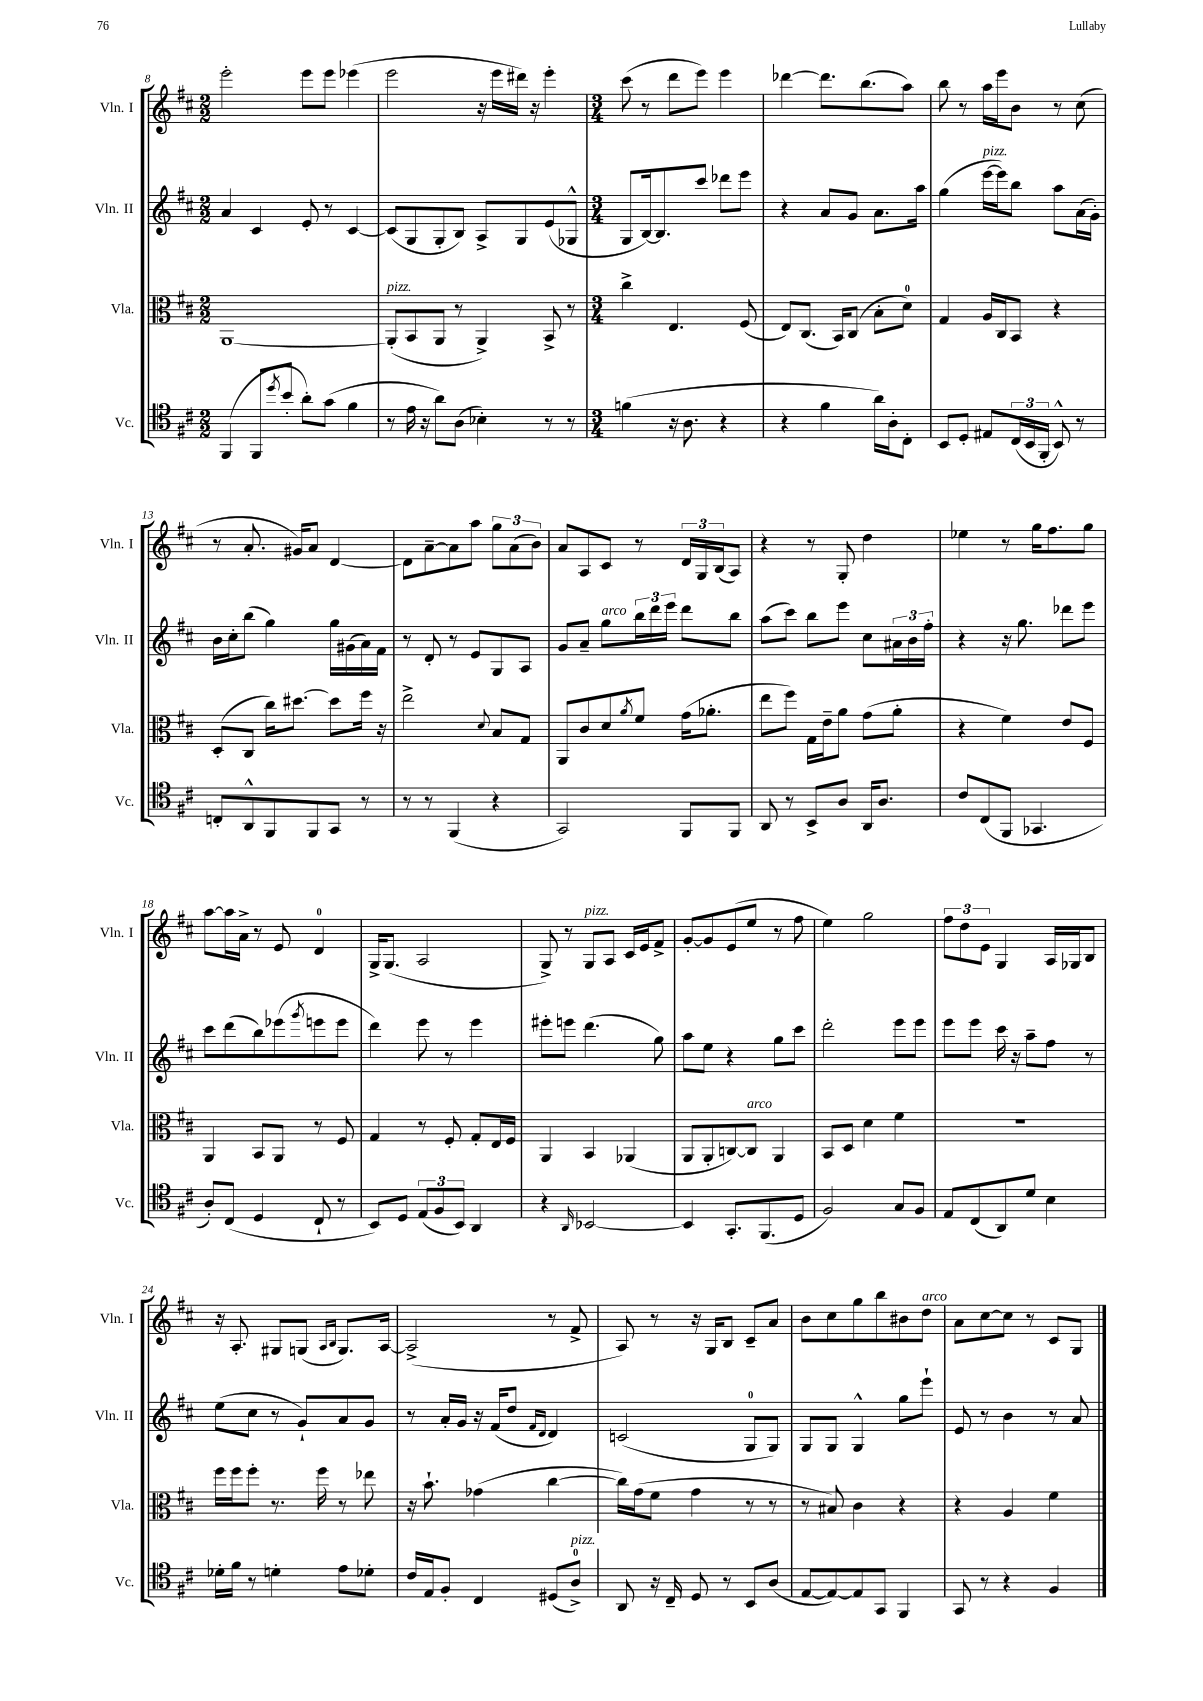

**kern	**kern	**kern	**kern
*part4	*part3	*part2	*part1
*staff4	*staff3	*staff2	*staff1
*I"Vc.	*I"Vla.	*I"Vln. II	*I"Vln. I
*I'Vc.	*I'Vla.	*I'Vln. II	*I'Vln. I
*clefC4	*clefC3	*clefG2	*clefG2
*k[f#c#]	*k[f#c#]	*k[f#c#]	*k[f#c#]
*M2/2	*M2/2	*M2/2	*M2/2
=8	=8	=8	=8
(4FF#/	[1AA	4a/	2eee'\
8FF#/L	.	4c#/	.
8qdd/	.	.	.
8b'/J	.	.	.
8a'\L)	.	8e'/	8eee\L
(8g\J	.	8r	8eee\J
4f#\	.	[4c#/	(4eee-X\
=9	=9	=9	=9
!	!LO:TX:a:i:t=pizz.	!	!
8r	(8AA'/L]	(8c#/L]	2eee\
16e\	8BB/	8G/	.
16r	.	.	.
8a\L)	8AA/J	8G'/	.
(8A\J	8r	8B/J)	.
4B-X'\)	4AA^/)	8A^/L	16r
.	.	.	16eee\LL
.	.	8G/	16ddd#X\JJ)
.	.	.	16r
8r	8BB^/	(8e/	4eee'\
8r	8r	8G-X^^/J	.
=10	=10	=10	=10
*M3/4	*M3/4	*M3/4	*M3/4
(4fn\	4cc#^\	8G/L	(8ccc#\
.	.	[16B/k)	8r
.	.	8.B/]	.
16r	4.E/	.	8ddd\L
8.A\	.	.	.
.	.	8ccc#/J	8eee\J)
4r	.	8ddd-X\L	4eee\
.	(8F#/	8eee\J	.
=11	=11	=11	=11
4r	8E/L)	4r	[4ddd-X\
.	(8.C#/J	.	.
4f#\	.	8a/L	8.ddd-\L]
.	16BB/KL)	.	.
.	(8C#/J	8g/J	.
.	.	.	(8.bb\
16a\LL)	8B'\L	8.a\L	.
16A'\J	.	.	.
8C#'\J	8d\J)	.	8aa\J)
.	.	16aa\Jk	.
=12	=12	=12	=12
8BB/L	4G/	(4gg\	8bb\
8D'/J	.	.	8r
!	!	!LO:TX:a:i:t=pizz.	!
8E#X/L	16A/LL	[16eee\LL	16aa\LL
.	16C#/J	16eee\J])	16eee\J
(24C#/L	8BB/J	8bb\J	8b\J
24BB/	.	.	.
24FF#'/JJ	.	.	.
8BB^^/)	4r	8aa\L	8r
8r	.	(16a\L	(8cc#\
.	.	16g'\JJ)	.
!!LO:LB:g=z
=13	=13	=13	=13
8Cn'/L	(8D'/L	16b\LL	8r
.	.	16cc#'\J	.
8AA^^/	8C#/J	(8bb\J	8.a'/
8FF#/	16cc#\KL)	4gg\)	.
.	[8.dd#X\J	.	16g#X/KL)
8FF#/	.	.	8a/J
8GG/J	8dd#\L]	16gg\LL	[4d/
.	.	(16g#X\	.
8r	16ff#\Jk	16a\)	.
.	16r	16f#\JJ	.
=14	=14	=14	=14
8r	2ee^\	8r	8d\L]
8r	.	8d'/	[8a~\
(4FF#/	.	8r	8a\]
.	.	8e/L	8aa\J
.	8qqd/	.	.
4r	8B/L	8G/	12gg\L
.	.	.	(12a\
.	8G/J	8A/J	.
.	.	.	12b\J)
=15	=15	=15	=15
2GG/)	8AA/L	8g/L	8a/L
.	8c#/	8a~/J	8A/
!	!	!LO:TX:a:i:t=arco	!
.	8d/	8gg\L	8c#/J
.	8qa/	.	.
.	8f#/J	24bb\L	8r
.	.	24ddd\	.
.	.	24eee\JJ	.
8FF#/L	(16g\KL	8ddd\L	24d/LL
.	.	.	24G/
.	8.a-X'\J	.	.
.	.	.	(24B/J
8FF#/J	.	8bb\J	8A/J)
=16	=16	=16	=16
8AA/	8ee\L	(8aa\L	4r
8r	8ff#\J)	8ccc#\J)	.
8BB^/L	16G\LL	8bb\L	8r
.	16e~\J	.	.
8A/J	8a\J	8eee\J	8G'/
16AA/KL	(8g\L	8cc#\L	4dd\
8.A/J	.	.	.
.	8a'\J	24a#X\L	.
.	.	24b\	.
.	.	24ff#'\JJ	.
=17	=17	=17	=17
8c#/L	4r	4r	4ee-X\
(8C#/	.	.	.
8FF#/J	4f#\)	16r	8r
.	.	8.gg\	.
4.GG-X/	.	.	16gg\KL
.	.	.	8.ff#\
.	8e/L	8ddd-X\L	.
.	8F#/J	8eee\J	8gg\J
!!LO:LB:g=z
=18	=18	=18	=18
8A'/L)	4AA/	8ccc#\L	[8aa\L
(8C#/J	.	(8ddd\	16aa\L]
.	.	.	16a^\JJ
4D/	8BB/L	8bb\)	8r
.	8AA/J	(8eee-X\	8e/
.	.	8qggg/	.
8C#`/	8r	8eeen\	4d/
8r	8F#/	8eee\J	.
=19	=19	=19	=19
8BB/L)	4G/	4ddd\)	16G^/KL
.	.	.	(8.G/J
8D/J	.	.	.
(12E/L	8r	8eee\	2A/
12F#/	.	.	.
.	8F#'/	8r	.
12BB/J)	.	.	.
4AA/	8G'/L	4eee\	.
.	16E/L	.	.
.	16F#/JJ	.	.
=20	=20	=20	=20
4r	4AA/	8eee#X'\L	8G^/)
.	.	8eeen\J	8r
16qqAA/	.	.	.
!	!	!	!LO:TX:a:i:t=pizz.
[2BB-X/	4BB/	(4.ddd\	8G/L
.	.	.	8A/J
.	(4AA-X/	.	16c#/LL
.	.	.	16e/J
.	.	8gg\)	8f#^/J
=21	=21	=21	=21
4BB-/]	8AA/L	8aa\L	[8g'/L
.	8AA'/	8ee\J	8g/]
8.GG'/L	[8Cn/)	4r	(8e/
!	!LO:TX:a:i:t=arco	!	!
.	8C/J]	.	8ee/J
(8.FF#/	.	.	.
.	4AA/	8gg\L	8r
8D/J	.	8ccc#\J	8ff#\
=22	=22	=22	=22
2F#/)	8BB/L	2ddd'\	4ee\)
.	8D/J	.	.
.	4d\	.	2gg\
8G/L	4f#\	8eee\L	.
8F#/J	.	8eee\J	.
=23	=23	=23	=23
8E/L	2.r	8eee\L	12ff#\L
.	.	.	12dd\
(8C#/	.	8eee\J	.
.	.	.	12e\J
8AA/)	.	16ccc#\	4G/
.	.	16r	.
8d/J	.	8aa~\L	.
4B\	.	8ff#\J	16A/LL
.	.	.	16G-X/J
.	.	8r	8B/J
!!LO:LB:g=z
=24	=24	=24	=24
16d-X'\LL	16ff#\LL	(8ee\L	16r
16f#\JJ	16ff#\J	.	8.A'/
8r	8ff#'\J	8cc#\J	.
4dn'\	8.r	8r	8G#X/L
.	.	8g`/L)	(8Gn/J
.	16ff#\	.	.
.	.	.	16qqA/LL
.	.	.	16qqB/JJ
8e\L	8r	8a/	8.G/L)
8d-X'\J	8ee-X\	8g/J	.
.	.	.	[16A/Jk
=25	=25	=25	=25
16c#/LL	16r	8r	(2A^/]
16E/J	8.b`\	.	.
8F#'/J	.	16a'/LL	.
.	.	16g/JJ	.
4C#/	(4g-X\	16r	.
.	.	(16f#/KL	.
.	.	8dd/J	.
.	.	16qqf#/LL	.
.	.	16qqd/JJ	.
(8D#X/L	[4cc#\	4d/)	8r
!LO:TX:a:i:t=pizz.	!	!	!
8A^/J)	.	.	8f#^/
=26	=26	=26	=26
8AA/	16cc#\LL])	(2cn/	8A/)
.	(16g\J	.	.
16r	8f#\J	.	8r
16C#~/	.	.	.
8D/	4g\	.	16r
.	.	.	16G/KL
8r	.	.	8B/J
8BB/L	8r	8G/L	8c#~/L
(8A/J	8r	8G/J)	8a/J
=27	=27	=27	=27
[8E/L	8r	8G/L	8b\L
8E/_)	8B#X/)	8G/J	8cc#\
8E/]	4c#\	4G^^/	8gg\
8GG/J	.	.	8bb\
4FF#/	4r	8gg\L	8b#X\
!	!	!	!LO:TX:a:i:t=arco
.	.	8eee`\J	8dd\J
=28	=28	=28	=28
8GG/	4r	8e/	8a\L
8r	.	8r	[8cc#\
4r	4A/	4b\	8cc#\J]
.	.	.	8r
4F#/	4f#\	8r	8c#/L
.	.	8a/	8G/J
==	==	==	==
*-	*-	*-	*-
